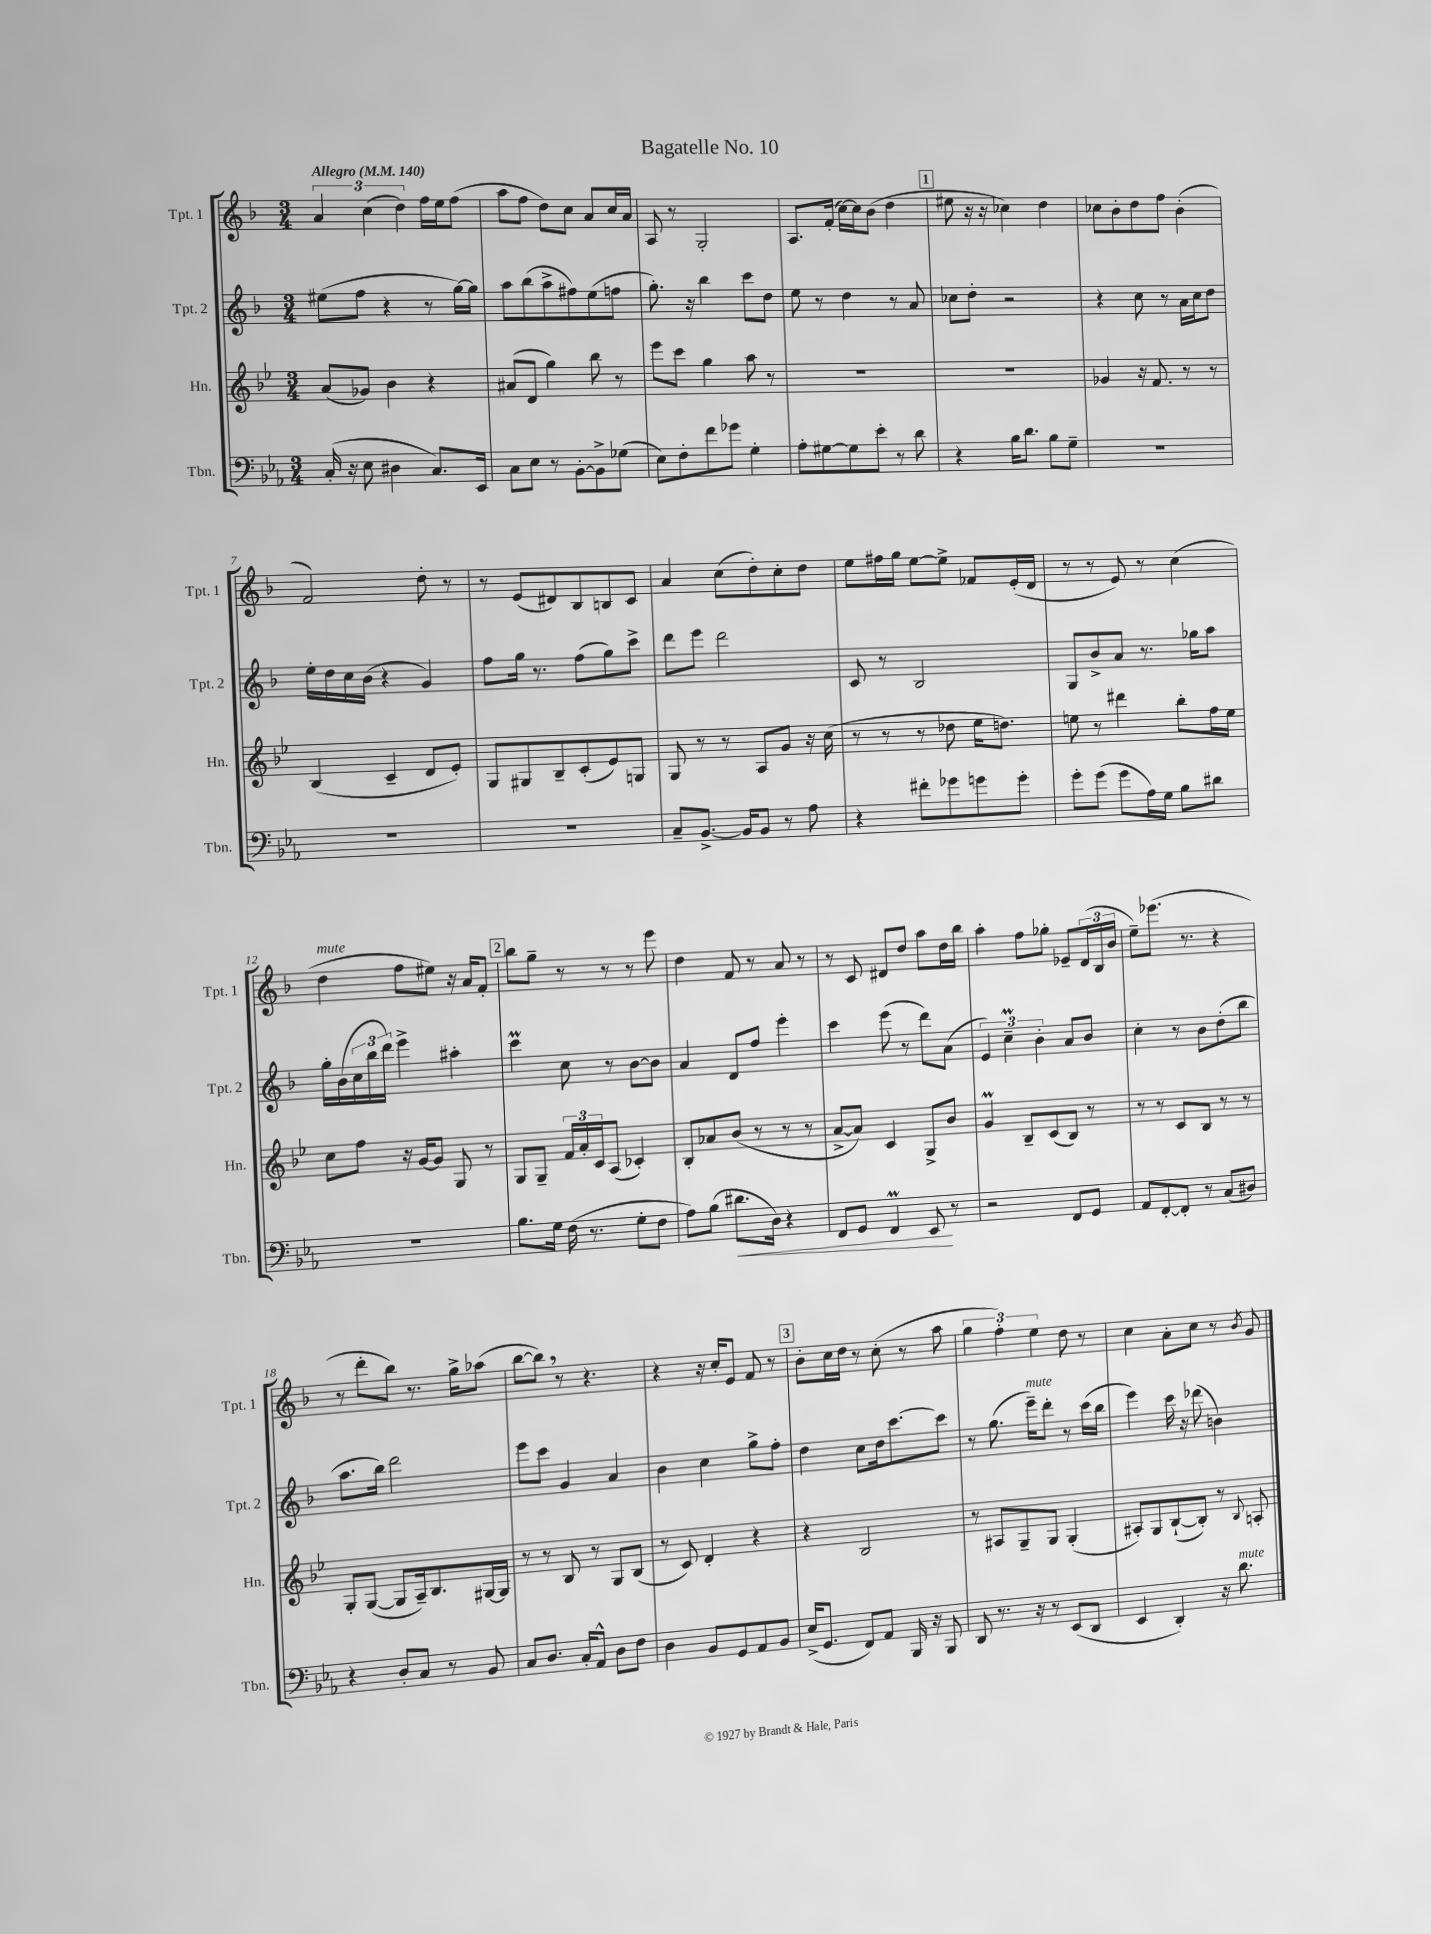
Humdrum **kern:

**kern	**kern	**kern	**kern
*staff4	*staff3	*staff2	*staff1
*clefF4	*clefG2	*clefG2	*clefG2
*k[b-e-a-]	*k[b-e-]	*k[b-]	*k[b-]
*M3/4	*M3/4	*M3/4	*M3/4
*MM140	*MM140	*MM140	*MM140
(16C'	(8a	(8ee#	6a
16r	.	.	.
8E-	8g-)	8ff	.
.	.	.	(6cc
4D#	4b-	4r	.
.	.	.	6dd)
8.C)	4r	8r	16ff
.	.	.	16ee
.	.	[16gg)	(8ff
16EE-	.	16gg]	.
=	=	=	=
8C	(8a#	8aa	8aa
8E-	8d	(8bb-	8ff
8r	4gg)	8aa^	8dd)
[8BB-'	.	8ff#)	8cc
8BB-^]	8bb-	(8ee	8a
(8G-	8r	8ff	16cc
.	.	.	16a
=	=	=	=
8E-)	8eee-	8.gg')	8A
8F'	8ccc	.	8r
.	.	16r	.
8f	4gg	4bb-	2G'
8g-	.	.	.
4G'	8aa	8ccc	.
.	8r	8dd	.
=	=	=	=
8A-'	2.r	8ee	8.A
[8G#	.	8r	.
.	.	.	(16f'
8G#]	.	4dd	[16cc)
.	.	.	16cc]
8e-'	.	.	(8b-
8r	.	8r	4dd
8d	.	8a	.
=	=	=	=
4r	2.r	8cc-	8ee#
.	.	8dd'	16r
.	.	.	16r
16B-	.	2r	4cc-)
8.d	.	.	.
8B-	.	.	4dd
8G~	.	.	.
=	=	=	=
2.r	4g-	4r	8cc-
.	.	.	8b-'
.	16r	8cc	8dd
.	8.f	.	.
.	.	8r	8ff
.	8r	16a	(4b-'
.	.	16cc	.
.	8r	8dd	.
=	=	=	=
2.r	(4B-	16ee'	2f)
.	.	16dd	.
.	.	16cc	.
.	.	(16b-	.
.	4c~	4r	.
.	8d	4g)	8dd'
.	8e-')	.	8r
=	=	=	=
2.r	8G	8ff	8r
.	8G#	16gg	(8e
.	.	8.r	.
.	8B-~	.	8d#)
.	(8c'	(8ff	8B-
.	8e-)	8gg)	8B
.	8G	8ccc^	8c
=	=	=	=
8C~	8G	8ddd	4a
[8.BB-^	8r	8eee	.
.	8r	2ddd	(8cc
16BB-]	.	.	.
8BB-	8A	.	8dd')
8r	8g	.	8cc'
8A-	16r	.	8dd
.	(16cc	.	.
=	=	=	=
4r	8r	8c	8ee
.	8r	8r	16ff#
.	.	.	16gg
8f#'	8r	2B-	[8ee
8g-	8dd-	.	8ee^]
8g	16ee-	.	8f-
.	8.dd)	.	.
8g'	.	.	(16e'
.	.	.	16d
=	=	=	=
8g'	8ee	8G	8r
(8g	8r	8b-^	8r
8g	4ddd#	8a	8e)
16A-)	.	8.r	8r
16G	.	.	.
8B-	8bb-'	.	(4cc
.	.	16gg-	.
8d#	16ff	8aa	.
.	16ee	.	.
=	=	=	=
2.r	8cc	16gg'	4dd
.	.	(16b-	.
.	8ff	24cc	.
.	.	24bb-	.
.	.	24ddd)	.
.	16r	4eee^	8ff
.	[16g	.	.
.	8g]	.	8ee#)
.	8G	4aa#'	16r
.	.	.	16a
.	8r	.	8f'
=	=	=	=
8.B-	8G	4ccc	8bb-
.	8G~	.	8gg~
16G	.	.	.
(16F	24f	8cc	8r
.	24a'	.	.
8.r	.	.	.
.	24c	.	.
.	(8A	8r	8r
8G'	4c-')	[8b-	8r
8F	.	8b-]	8eee
=	=	=	=
8A-)	8B-'	4a	4dd
(8B-	8a-	.	.
8.d#	(8b-	8d	8f
.	8r	8ff	8r
16D)	.	.	.
4r	8r	4eee'	8a
.	8r	.	8r
=	=	=	=
8FF	[8a^	4ccc	8r
8GG	8a])	.	8c
4FF	4c	(8eee	8d#
.	.	8r	8dd
8EE-	8G^	8ddd)	8aa
8r	8b-	(8a	16dd
.	.	.	16bb-
=	=	=	=
2r	4g	6e)	4aa'
.	.	6cc~	.
.	8B-~	.	8ff
.	.	6b-'	.
.	(8c	.	8gg-'
8FF	8B-)	8a	8e-~
8GG	8r	8b-	(24d
.	.	.	24B-
.	.	.	24b-
=	=	=	=
8AA-	8r	4cc'	8ee~)
[8FF'	8r	.	(8.eee-
8FF']	8c	8r	.
.	.	.	8.r
8r	8B-	8b-	.
(8C	8r	(8dd'	4r
8D#)	8r	8bb-	.
=	=	=	=
4r	8G'	8.aa	8r
.	([8G	.	8ddd'
.	.	16bb-)	.
8D'	8G]	2ddd	8bb-)
8C	16A~)	.	8.r
.	8.B-	.	.
8r	.	.	.
.	.	.	16gg^
8BB-	[16G#	.	(8aa-
.	16G#]	.	.
=	=	=	=
8C	8r	8eee	[8bb-
8.D	8r	8ccc	8bb-])
.	8B-	4g	8r
16C'	.	.	.
8AA-^^	8r	.	4.r
8D	8G	4a	.
8F	(8B-	.	.
=	=	=	=
4D	8r	4b-	4r
.	8c)	.	.
8BB-	4d'	4cc	16r
.	.	.	16cc'
8GG	.	.	8e
8AA-	4r	8gg^	8f
8BB-	.	8ff'	8r
=	=	=	=
(16E-^	4r	4dd	8b-'
8.GG	.	.	.
.	.	.	16cc
.	.	.	16dd
8FF)	2B-	8cc	8r
8AA-	.	16dd	(8cc'
.	.	[8.ccc	.
16BBB-	.	.	8r
16r	.	.	.
8BBB-	.	8ccc]	8aa
=	=	=	=
8DD	8r	8r	6gg
8.r	8A#	(8.gg	.
.	.	.	6ff')
.	8G~	.	.
16r	.	16eee~)	.
.	.	.	6ee
8r	8G	8ddd'	.
(8EE-	(4G'	8r	8dd
8DD	.	(16ccc	8r
.	.	16bb-	.
=	=	=	=
4EE-	8A#')	4eee)	4cc
.	8G	.	.
4DD')	([8B-`	16ccc	8a'
.	.	16r	.
.	8B-'])	(8ddd-	8cc
16r	8r	4b)	8r
8.d	.	.	.
.	8qqB-	.	8qb-
.	8A'	.	8g
==	==	==	==
*-	*-	*-	*-
